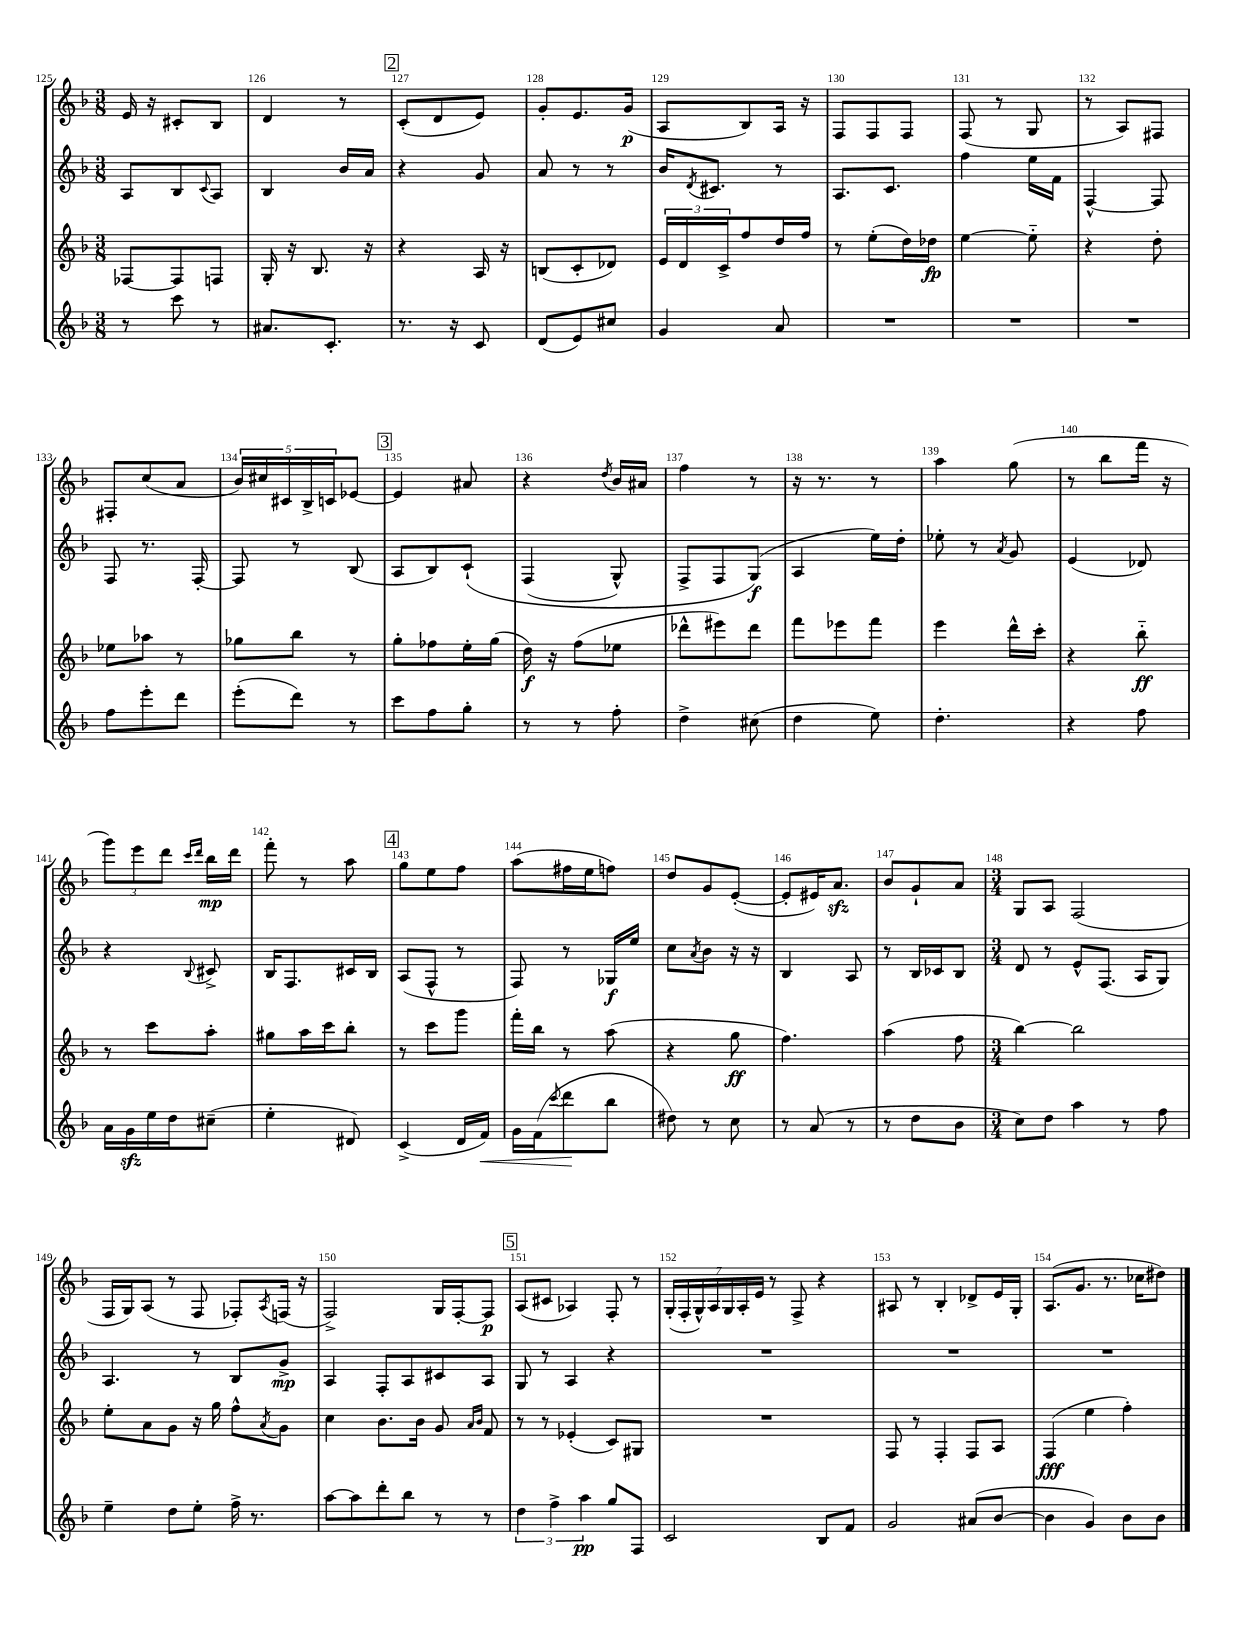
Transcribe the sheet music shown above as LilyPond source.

<<
\new StaffGroup <<
\new Staff = "s0" {
    \clef treble \key f \major \numericTimeSignature \time 3/8
    e'16 r16 cis'8-. bes8 |
    d'4 r8 |
    \mark \markup { \box "2" } c'8-.( d'8 e'8) |
    g'8-. e'8. g'16\p( |
    a8 bes8) a16 r16 |
    f8 f8 f8 |
    f8( r8 g8 |
    r8 a8) fis8 |
    fis8-. c''8( a'8 |
    \tuplet 5/4 { bes'16) cis''16 cis'16 bes16-> c'16 } ees'8~ |
    \mark \markup { \box "3" } ees'4 ais'8 |
    r4 \acciaccatura { d''8 } bes'16 ais'16 |
    f''4 r8 |
    r16 r8. r8 |
    a''4 g''8( |
    r8 bes''8 f'''16 r16 |
    \tuplet 3/2 { g'''8) e'''8 d'''8 } \grace { c'''16 d'''16 } bes''16\mp d'''16 |
    f'''8-. r8 a''8 |
    \mark \markup { \box "4" } g''8 e''8 f''8 |
    a''8( fis''16 e''16 f''8) |
    d''8 g'8 e'8~-.( |
    e'8-. eis'16) a'8.\sfz |
    bes'8 g'8-! a'8 |
    \numericTimeSignature \time 3/4 g8 a8 f2( |
    f16 g16) a8( r8 f8 fes8-.) \acciaccatura { a8 } f16( r16 |
    f2->) g16 f16~-. f8\p |
    \mark \markup { \box "5" } a8( cis'8 aes4) f8-. r8 |
    \tuplet 7/4 { g16-.( f16-. g16-^) a16 g16 a16-. e'16 } r8 f8-> r4 |
    ais8 r8 bes4-. des'8-> e'16 g16-. |
    a8.( g'8. r8. ces''16 dis''8) \bar "|." |
}
\new Staff = "s1" {
    \clef treble \key f \major \numericTimeSignature \time 3/8
    a8 bes8 \appoggiatura { c'8 } a8 |
    bes4 bes'16 a'16 |
    \mark \markup { \box "2" } r4 g'8 |
    a'8 r8 r8 |
    bes'16 \acciaccatura { d'8 } cis'8. r8 |
    a8. c'8. |
    f''4 e''16 f'16 |
    f4~-^ f8 |
    f8 r8. f16~-. |
    f8 r8 bes8( |
    \mark \markup { \box "3" } a8 bes8) c'8-!\( |
    f4( g8-^) |
    f8-> f8 g8\f(\) |
    a4 e''16) d''16-. |
    ees''8-. r8 \acciaccatura { a'8 } g'8 |
    e'4( des'8) |
    r4 \appoggiatura { bes8 } cis'8-> |
    bes16 f8. cis'16 bes16 |
    \mark \markup { \box "4" } a8( f8-^ r8 |
    f8) r8 ges16\f e''16 |
    c''8 \acciaccatura { a'8 } bes'8 r16 r16 |
    bes4 a8 |
    r8 bes16 ces'16 bes8 |
    \numericTimeSignature \time 3/4 d'8 r8 e'8-^ f8.( a16 g8) |
    a4. r8 bes8 g'8->\mp |
    a4 f8-. a8 cis'8 a8 |
    \mark \markup { \box "5" } g8 r8 a4 r4 |
    R2. |
    R2. |
    R2. \bar "|." |
}
\new Staff = "s2" {
    \clef treble \key f \major \numericTimeSignature \time 3/8
    fes8~ fes8 f8 |
    g16-. r16 bes8. r16 |
    \mark \markup { \box "2" } r4 a16 r16 |
    b8( c'8-. des'8) |
    \tuplet 3/2 { e'16 d'16 c'16-> } f''8 d''16 f''16 |
    r8 e''8-.( d''16) des''16\fp |
    e''4~ e''8-_ |
    r4 d''8-. |
    ees''8 aes''8 r8 |
    ges''8 bes''8 r8 |
    \mark \markup { \box "3" } g''8-. fes''8 e''16-. g''16( |
    d''16\f) r16 f''8( ees''8 |
    des'''8-^ eis'''8) des'''8 |
    f'''8 ees'''8 f'''8 |
    e'''4 d'''16-^ c'''16-. |
    r4 bes''8-_\ff |
    r8 c'''8 a''8-. |
    gis''8 a''16 c'''16 bes''8-. |
    \mark \markup { \box "4" } r8 c'''8 g'''8 |
    f'''16-. bes''16 r8 a''8( |
    r4 g''8\ff |
    f''4.) |
    a''4( f''8 |
    \numericTimeSignature \time 3/4 bes''4~) bes''2 |
    e''8-. a'8 g'8 r16 g''16 f''8-^ \acciaccatura { a'8 } g'8 |
    c''4 bes'8. bes'16 g'8 \grace { a'16 bes'16 } f'8 |
    \mark \markup { \box "5" } r8 r8 ees'4-.( c'8) gis8 |
    R2. |
    f8 r8 f4-. f8 a8 |
    f4\fff( e''4 f''4-.) \bar "|." |
}
\new Staff = "s3" {
    \clef treble \key f \major \numericTimeSignature \time 3/8
    r8 c'''8 r8 |
    ais'8. c'8.-. |
    \mark \markup { \box "2" } r8. r16 c'8 |
    d'8( e'8) cis''8 |
    g'4 a'8 |
    R4. |
    R4. |
    R4. |
    f''8 e'''8-. d'''8 |
    e'''8-.( d'''8) r8 |
    \mark \markup { \box "3" } c'''8 f''8 g''8-. |
    r8 r8 f''8-. |
    d''4-> cis''8( |
    d''4 e''8) |
    d''4.-. |
    r4 f''8 |
    a'16 g'16\sfz e''16 d''16 cis''8--( |
    e''4-. dis'8) |
    \mark \markup { \box "4" } c'4->( d'16 f'16\<) |
    g'16 f'16( \acciaccatura { c'''8 } d'''8\! bes''8 |
    dis''8) r8 c''8 |
    r8 a'8( r8 |
    r8 d''8 bes'8 |
    \numericTimeSignature \time 3/4 c''8) d''8 a''4 r8 f''8 |
    e''4-- d''8 e''8-. f''16-> r8. |
    a''8~ a''8 d'''8-. bes''8 r8 r8 |
    \mark \markup { \box "5" } \tuplet 3/2 { d''4 f''4-> a''4\pp } g''8 f8 |
    c'2 bes8 f'8 |
    g'2 ais'8( bes'8~ |
    bes'4 g'4) bes'8 bes'8 \bar "|." |
}
>>
>>
\layout { \context { \Score currentBarNumber = #125 \override BarNumber.break-visibility = ##(#f #t #t) barNumberVisibility = #all-bar-numbers-visible } }
